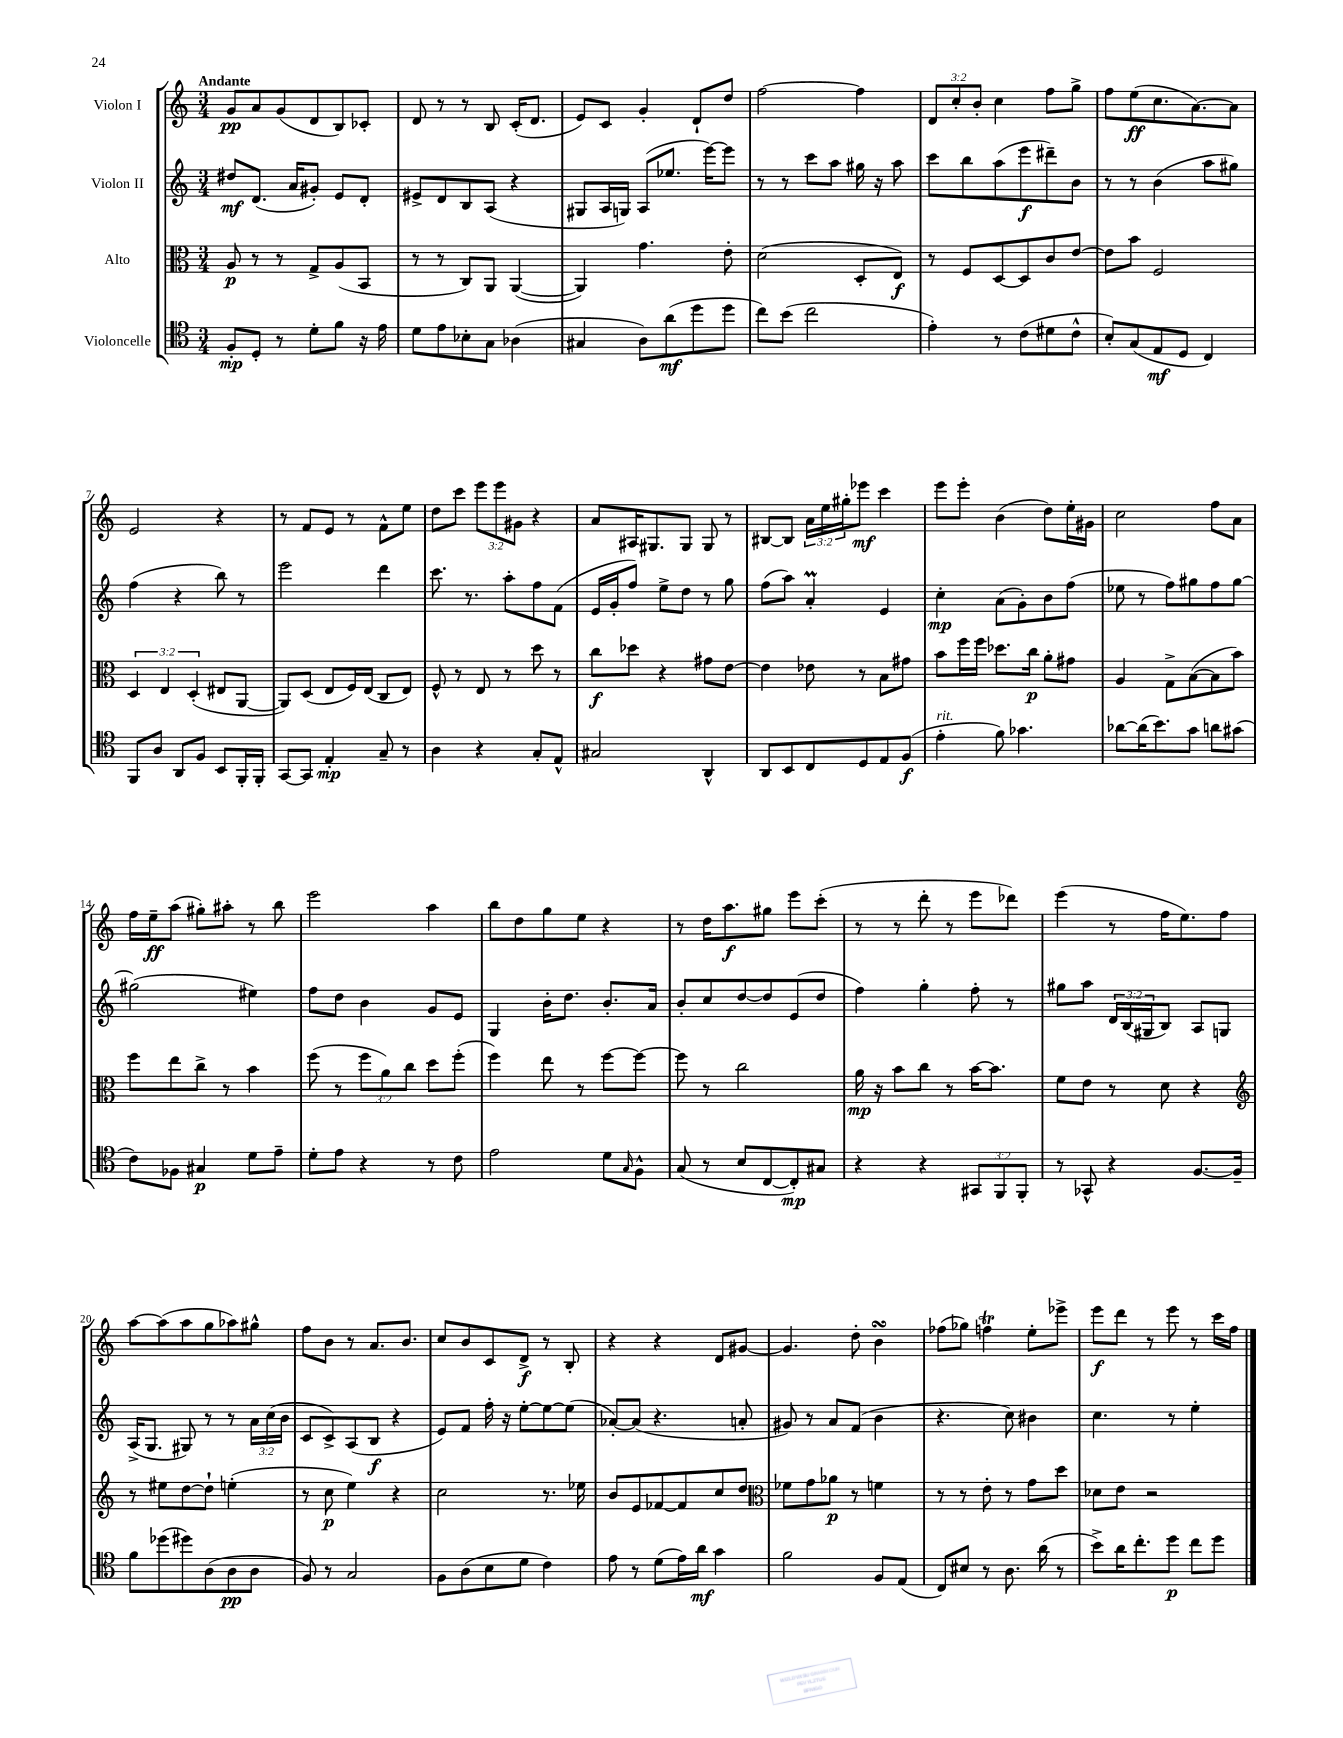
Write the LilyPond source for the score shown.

<<
\new StaffGroup <<
\new Staff = "s0" \with { instrumentName = "Violon I" } {
    \clef treble \key c \major \numericTimeSignature \time 3/4 \override Staff.TupletNumber.text = #tuplet-number::calc-fraction-text \tempo "Andante"
    g'8\pp a'8 g'8( d'8 b8) ces'8-. |
    d'8 r8 r8 b8 c'16-.( d'8. |
    e'8) c'8 g'4-. d'8-! d''8 |
    f''2~ f''4 |
    \tuplet 3/2 { d'8 c''8-. b'8-. } c''4 f''8 g''8-> |
    f''8 e''8\ff( c''8. a'8.~) a'8 |
    e'2 r4 |
    r8 f'8 e'8 r8 f'8-^ e''8 |
    d''8 c'''8 \tuplet 3/2 { e'''8 e'''8 gis'8 } r4 |
    a'8 ais16 gis8. gis8 gis8 r8 |
    bis8~ bis8 \tuplet 3/2 { a'16 e''16 gis''16-. } ees'''8\mf c'''4 |
    e'''8 e'''8-. b'4( d''8) e''16-. gis'16 |
    c''2 f''8 a'8 |
    f''16 e''16--\ff a''8( gis''8-.) ais''8-. r8 b''8 |
    e'''2 a''4 |
    b''8 d''8 g''8 e''8 r4 |
    r8 d''16 a''8.\f gis''8 e'''8 c'''8-.( |
    r8 r8 d'''8-. r8 e'''8 des'''8) |
    e'''4( r8 f''16 e''8.) f''8 |
    a''8~ a''8( a''8 g''8 aes''8) gis''8-^ |
    f''8 b'8 r8 a'8. b'8. |
    c''8 b'8 c'8 d'8->\f r8 b8-. |
    r4 r4 d'8 gis'8~ |
    gis'4. d''8-. b'4\turn |
    fes''8( ges''8) f''4\trill e''8-. ees'''8-> |
    e'''8\f d'''8 r8 e'''8 r8 c'''16 f''16 \bar "|." |
}
\new Staff = "s1" \with { instrumentName = "Violon II" } {
    \clef treble \key c \major \numericTimeSignature \time 3/4 \override Staff.TupletNumber.text = #tuplet-number::calc-fraction-text
    dis''8\mf d'8.( a'16 gis'8-.) e'8 d'8-. |
    eis'8-> d'8 b8 a8( r4 |
    gis8 a16 g16) a8( ees''8. e'''16~) e'''8 |
    r8 r8 c'''8 a''8 gis''16 r16 a''8 |
    c'''8 b''8 a''8( e'''8\f dis'''8--) b'8 |
    r8 r8 b'4( a''8 gis''8) |
    f''4( r4 b''8) r8 |
    e'''2 d'''4 |
    c'''8. r8. a''8-. f''8 f'8( |
    e'16 g'16-. f''8) e''8-> d''8 r8 g''8 |
    f''8( a''8) a'4-.\prall e'4 |
    c''4-.\mp a'8( g'8-.) b'8 f''8( |
    ees''8 r8 f''8) gis''8 f''8 gis''8~ |
    gis''2( eis''4) |
    f''8 d''8 b'4 g'8 e'8 |
    g4 b'16-. d''8. b'8.-. a'16 |
    b'8-. c''8 d''8~ d''8 e'8( d''8 |
    f''4) g''4-. f''8-. r8 |
    gis''8 a''8 \tuplet 3/2 { d'16 b16( gis16 } b8) a8 g8 |
    a16->( g8. gis8) r8 r8 \tuplet 3/2 { a'16 c''16( b'16 } |
    c'8 c'8->) a8( b8\f r4 |
    e'8) f'8 f''16-. r16 e''8~-. e''8~ e''8( |
    aes'8~-.) aes'8( r4. a'8-. |
    gis'8) r8 a'8 f'8( b'4 |
    r4. c''8) bis'4 |
    c''4. r8 e''4-. \bar "|." |
}
\new Staff = "s2" \with { instrumentName = "Alto" } {
    \clef alto \key c \major \numericTimeSignature \time 3/4 \override Staff.TupletNumber.text = #tuplet-number::calc-fraction-text
    a8\p r8 r8 g8-> a8( b,8 |
    r8 r8 c8) a,8 a,4~( |
    a,4) g'4. e'8-. |
    d'2( d8-. e8\f) |
    r8 f8 d8~ d8 c'8 e'8~ |
    e'8 b'8 f2 |
    \tuplet 3/2 { d4 e4 d4-.( } eis8 a,8~ |
    a,8) d8( e8 f16) e16( c8 e8) |
    f8-^ r8 e8 r8 d''8 r8 |
    c''8\f des''8 r4 gis'8 e'8~ |
    e'4 ees'8 r8 b8 gis'8 |
    b'8 f''16 f''16 des''8. c''16\p a'8-. gis'8 |
    a4 g8-> b8~( b8 b'8) |
    f''8 e''8 c''8-> r8 b'4 |
    f''8( r8 \tuplet 3/2 { f''8 a'8) c''8 } d''8 f''8-.( |
    f''4) e''8 r8 f''8~ f''8~ |
    f''8 r8 c''2 |
    a'16\mp r16 b'8 c''8 r8 b'16~ b'8. |
    f'8 e'8 r8 d'8 r4 |
    \clef treble r8 eis''8 d''8~ d''8-! e''4-.( |
    r8 c''8\p e''4) r4 |
    c''2 r8. ees''16 |
    b'8 e'8 fes'8~ fes'8 c''8 d''8 |
    \clef alto fes'8 g'8 aes'8\p r8 f'4 |
    r8 r8 e'8-. r8 g'8 d''8 |
    des'8 e'8 r2 \bar "|." |
}
\new Staff = "s3" \with { instrumentName = "Violoncelle" } {
    \clef tenor \key c \major \numericTimeSignature \time 3/4 \override Staff.TupletNumber.text = #tuplet-number::calc-fraction-text
    f8-.\mp d8-. r8 d'8-. f'8 r16 e'16 |
    d'8 e'8 bes8-. g8 aes4( |
    gis4 a8) a'8\mf( d''8 d''8 |
    c''8) b'8( c''2 |
    e'4-.) r8 c'8( dis'8 c'8-^ |
    b8-.) g8( e8\mf d8 c4) |
    f,8 a8 a,8 f8 b,8 f,16-. f,16-. |
    g,8~ g,8 e4-.\mp g8-- r8 |
    a4 r4 g8-. e8-^ |
    gis2 a,4-^ |
    a,8 b,8 c8 d8 e8 f8\f( |
    e'4-.^\markup { \italic "rit." } f'8) ges'4. |
    aes'8~ aes'16( b'8.) g'8 a'8 gis'8( |
    c'8) fes8 gis4\p d'8 e'8-- |
    d'8-. e'8 r4 r8 c'8 |
    e'2 d'8 \grace { g16 } f8-^ |
    g8( r8 b8 c8~ c8-.\mp) gis8 |
    r4 r4 \tuplet 3/2 { gis,8 f,8 f,8-. } |
    r8 ges,8-^ r4 f8.~ f16-- |
    f'8 des''8( dis''8) a8( a8\pp a8 |
    f8) r8 g2 |
    f8 a8( b8 d'8 c'4) |
    e'8 r8 d'8( e'16) a'16\mf g'4 |
    f'2 f8 e8( |
    c8) bis8 r8 a8. a'16( r8 |
    b'8->) a'16 c''8.-. d''8\p c''8 d''8 \bar "|." |
}
>>
>>
